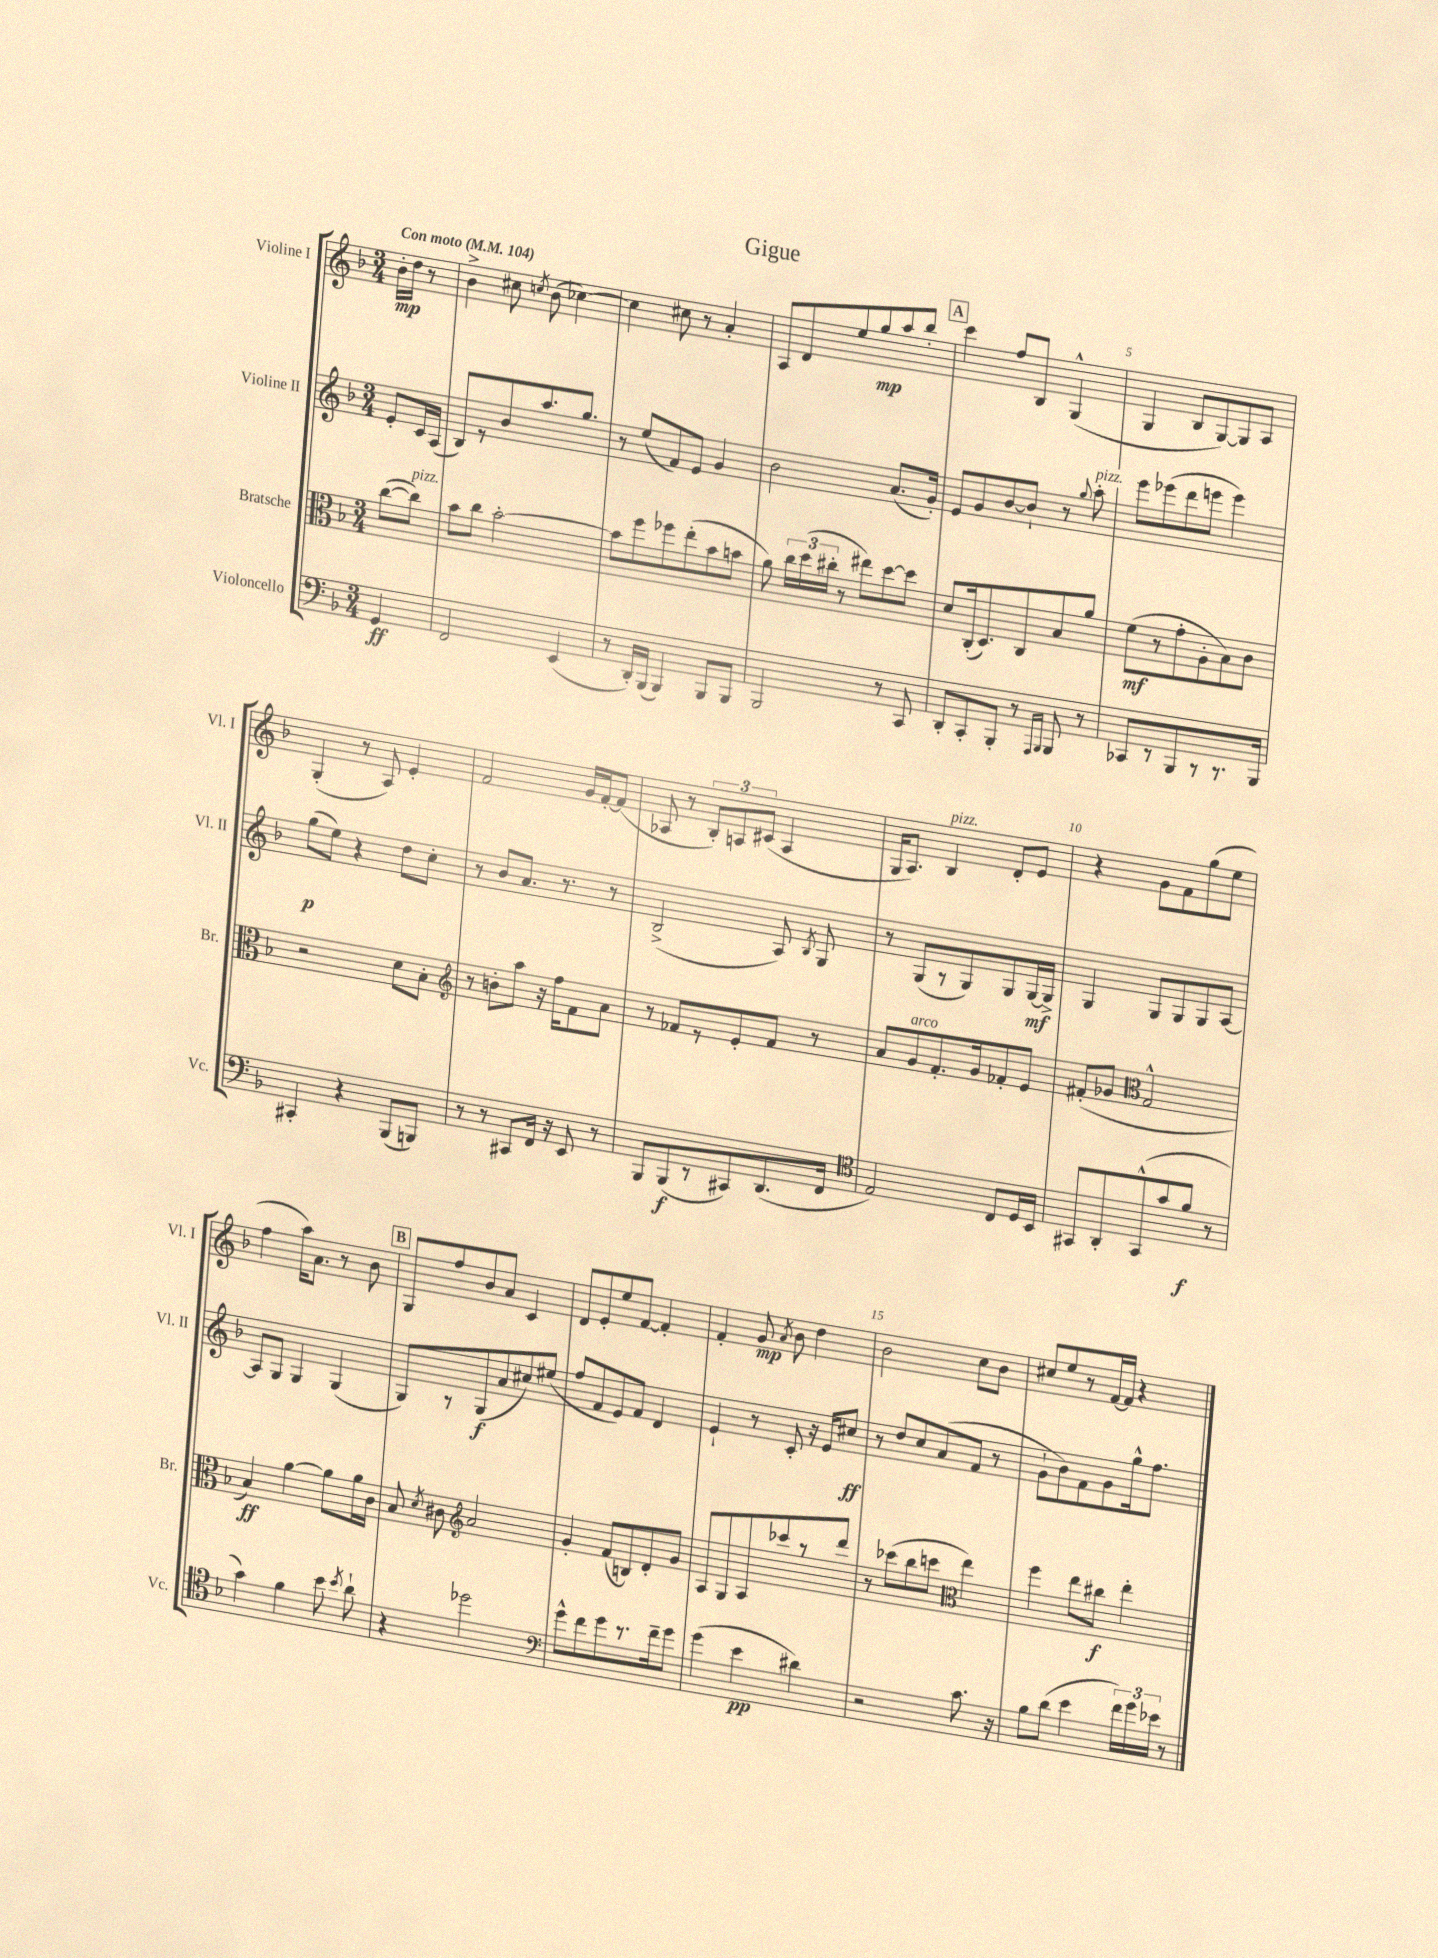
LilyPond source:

\header { title = "Gigue" }
<<
\new StaffGroup <<
\new Staff = "s0" \with { instrumentName = "Violine I" shortInstrumentName = "Vl. I" } {
    \clef treble \key f \major \numericTimeSignature \time 3/4 \partial 4 \tempo "Con moto" 4 = 104
    \autoBeamOff bes'16[-.\mp d''16] r8 |
    bes'4-> cis''8 \acciaccatura { c''8 } bes'8( ces''4~) |
    ces''4 cis''8 r8 a'4-. |
    a8[ d'8 e''8 g''8\mp a''8 bes''8]-. |
    \mark \markup { \box "A" } c'''4 f''8[ bes8] g4-^( |
    g4 bes8[ g8~) g8 a8] |
    g4-.( r8 a8) e'4-. |
    f'2 g'16[ f'16~-. f'8]( |
    aes8 r8 \tuplet 3/2 { bes8[-.) a8 cis'8]( } a4 |
    g16[ a8.]) bes4^\markup { \italic "pizz." } d'8[-. e'8] |
    r4 g'8[ f'8 g''8( e''8] |
    f''4 a''16[) a'8.] r8 bes'8 |
    \mark \markup { \box "B" } g8[ f''8 bes'8 a'8] c'4 |
    d'8[ e'8-. e''8 f'8]~ f'4-. |
    f'4-. g'8\mp \acciaccatura { a'8 } bes'8 d''4 |
    bes'2 c''8[ bes'8] |
    cis''8[ e''8 r8 f'16~ f'16] r4 \bar "|." |
}
\new Staff = "s1" \with { instrumentName = "Violine II" shortInstrumentName = "Vl. II" } {
    \clef treble \key f \major \numericTimeSignature \time 3/4 \partial 4
    \autoBeamOff e'8[-. c'16 a16]( |
    bes8[) r8 bes'8 a''8. g''8.] |
    r8 e''8[( f'8) e'8] g'4 |
    bes'2 a'8.[( g'16]-.) |
    \mark \markup { \box "A" } e'8[ g'8 bes'8~ bes'8]-! r8 \appoggiatura { g''8 } a''8-.^\markup { \italic "pizz." } |
    e'''8[ ees'''8( d'''8 e'''8] e'''4) |
    g''8[\p( e''8]) r4 d''8[ c''8]-. |
    r8 bes'8[ a'8.] r8. r8 |
    bes2->( a8) \acciaccatura { bes8 } g8 |
    r8 g8[( r8 g8) g8 g16~\mf g16]-> |
    g4 g8[ g8 g8 a8]~ |
    a8[ g8] g4 g4( |
    \mark \markup { \box "B" } g8[) r8 g8\f( a'8 cis''8) eis''8]( |
    f''8[ f'8 e'8) f'8] d'4 |
    e'4-! r8 c'8-. r16 e'16[ cis''8]\ff |
    r8 d''8[ c''8 a'8( f'8] r8 |
    g'8[-! bes'8) f'8 g'8 g''16-^ f''8.] \bar "|." |
}
\new Staff = "s2" \with { instrumentName = "Bratsche" shortInstrumentName = "Br." } {
    \clef alto \key f \major \numericTimeSignature \time 3/4 \partial 4
    \autoBeamOff c''8[~( c''8]^\markup { \italic "pizz." }) |
    bes'8[ c''8] bes'2~-. |
    bes'8[ f''8 fes''8 e''8-.( bes'8 b'8] |
    a'8) \tuplet 3/2 { c''16[ d''16( cis''16]-. } r8 eis''8[) d''8~ d''8] |
    \mark \markup { \box "A" } d'8[ c16-.( d8.) c8 bes8 a'8] |
    f'8[\mf( r8 g'8-. a8-. bes8) c'8] |
    r2 d'8[ bes8]-. |
    \clef treble r8 b'8[-. a''8] r16 f''16[ f'8 a'8] |
    r8 fes'8[ r8 e'8-. fes'8] r8 |
    a'8[ g'8^\markup { \italic "arco" } f'8.-. g'16 fes'8-. e'8] |
    fis'8[-.( ges'8] \clef alto g2-^ |
    bes4\ff) a'4~ a'8[ a'16 c'16] |
    \mark \markup { \box "B" } bes8 \acciaccatura { d'8 } cis'8 \clef treble a'2 |
    g'4-. f'8[( b8) d'8-. g'8] |
    a8[ g8 a8 ces'''8 r8 d'''8] |
    r8 ces'''8[( bes''8 c'''8] \clef alto e''4) |
    f''4 e''8[ cis''8]\f e''4-. \bar "|." |
}
\new Staff = "s3" \with { instrumentName = "Violoncello" shortInstrumentName = "Vc." } {
    \clef bass \key f \major \numericTimeSignature \time 3/4 \partial 4
    \autoBeamOff g,4\ff |
    f,2 e,4( |
    r8 d,16[-.) bes,,16]( bes,,4) bes,,8[ bes,,8] |
    bes,,2 r8 c,8 |
    \mark \markup { \box "A" } d,8[-. c,8-. bes,,8]-. r8 \grace { a,,16[ bes,,16] } bes,,8 r8 |
    ces,8[ r8 bes,,8 r8 r8. bes,,16] |
    cis,4-. r4 bes,,8[( b,,8]) |
    r8 r8 cis,8[ f,16] r16 e,8 r8 |
    bes,,8[ bes,,8\f( r8 cis,8) d,8.( f,16] |
    \clef tenor e2) c8[ d16 bes,16] |
    gis,8[ a,8-. gis,8-^( g'8 f'8]\f r8 |
    g'4) f'4 bes'8 \acciaccatura { bes'8 } a'8-! |
    \mark \markup { \box "B" } r4 des''2 |
    \clef bass g'8[-^ f'8 g'8 r8. f'16-- g'8] |
    g'4( e'4\pp dis'4) |
    r2 c'8. r16 |
    bes8[ d'8]( e'4 \tuplet 3/2 { f'16[) g'16 ees'16] } r8 \bar "|." |
}
>>
>>
\layout { \context { \Score \override BarNumber.break-visibility = ##(#f #t #t) barNumberVisibility = #(every-nth-bar-number-visible 5) } }
